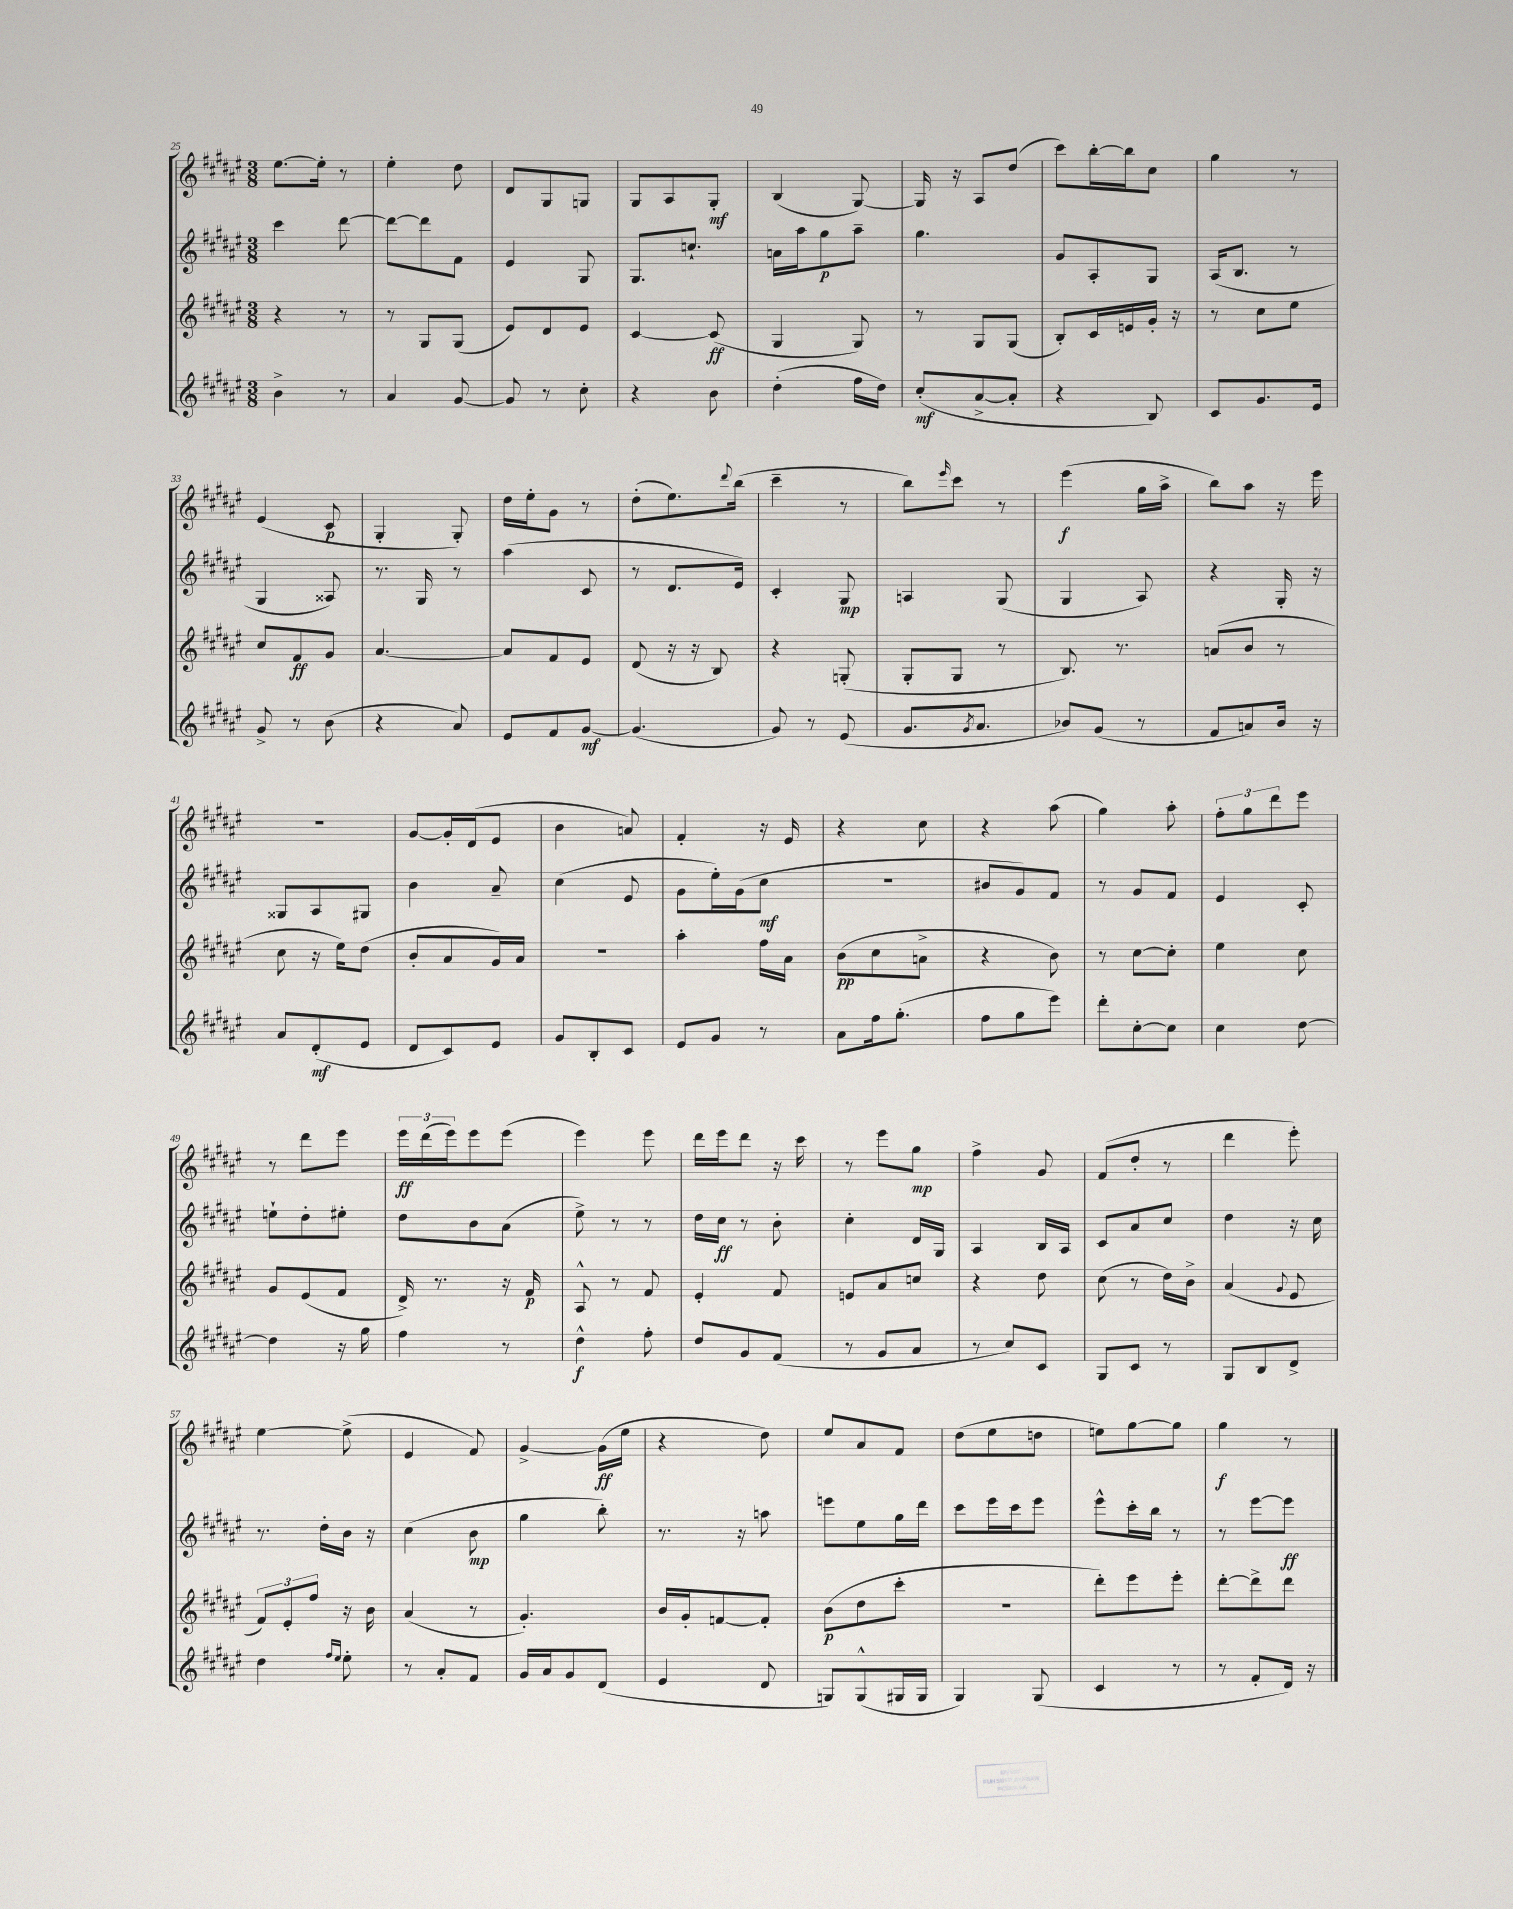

**kern	**dynam	**kern	**dynam	**kern	**dynam	**kern	**dynam
*part4	*part4	*part3	*part3	*part2	*part2	*part1	*part1
*staff4	*staff4	*staff3	*staff3	*staff2	*staff2	*staff1	*staff1
*clefG2	*	*clefG2	*	*clefG2	*	*clefG2	*
*k[f#c#g#d#a#e#]	*	*k[f#c#g#d#a#e#]	*	*k[f#c#g#d#a#e#]	*	*k[f#c#g#d#a#e#]	*
*M3/8	*	*M3/8	*	*M3/8	*	*M3/8	*
=25	=25	=25	=25	=25	=25	=25	=25
4b^\	.	4r	.	4ccc#\	.	[8.ee#\L	.
.	.	.	.	.	.	16ee#'\Jk]	.
8r	.	8r	.	[8ddd#\	.	8r	.
=26	=26	=26	=26	=26	=26	=26	=26
4a#/	.	8r	.	8ddd#\L_	.	4ee#'\	.
.	.	8G#/L	.	8ddd#\]	.	.	.
[8g#/	.	(8G#/J	.	8f#\J	.	8dd#\	.
=27	=27	=27	=27	=27	=27	=27	=27
8g#/]	.	8e#/L)	.	4e#/	.	8d#/L	.
8r	.	8d#/	.	.	.	8G#/	.
8cc#'\	.	8e#/J	.	8G#/	.	8Gn/J	.
=28	=28	=28	=28	=28	=28	=28	=28
4r	.	[4c#/	.	8.G#/L	.	8G#/L	.
.	.	.	.	.	.	8A#/	.
.	.	.	.	8.ccn`/J	.	.	.
8b\	.	(8c#/]	ff	.	.	8G#'/J	mf
=29	=29	=29	=29	=29	=29	=29	=29
(4dd#'\	.	4G#/	.	16an\LL	.	(4B/	.
.	.	.	.	16aa#\J	.	.	.
.	.	.	.	8gg#\	p	.	.
16ff#\LL	.	8G#/)	.	8aa#~\J	.	[8G#/)	.
16dd#\JJ)	.	.	.	.	.	.	.
=30	=30	=30	=30	=30	=30	=30	=30
(8cc#'/L	mf	8r	.	4.gg#\	.	16G#/]	.
.	.	.	.	.	.	16r	.
[8a#^/	.	8G#/L	.	.	.	8A#/L	.
8a#'/J]	.	(8G#/J	.	.	.	(8dd#/J	.
=31	=31	=31	=31	=31	=31	=31	=31
4r	.	8B'/L)	.	8g#/L	.	8ccc#\L)	.
.	.	16c#/L	.	8A#'/	.	[16bb'\L	.
.	.	16en/	.	.	.	16bb\J]	.
8B/)	.	16g#'/JJ	.	8G#/J	.	8cc#\J	.
.	.	16r	.	.	.	.	.
=32	=32	=32	=32	=32	=32	=32	=32
8c#/L	.	8r	.	(16A#/KL	.	4gg#\	.
.	.	.	.	8.B/J	.	.	.
8.g#/	.	8cc#\L	.	.	.	.	.
.	.	8ee#\J	.	8r	.	8r	.
16e#/Jk	.	.	.	.	.	.	.
!!LO:LB:g=z
=33	=33	=33	=33	=33	=33	=33	=33
8g#^/	.	8cc#/L	.	4G#/	.	(4e#/	.
8r	.	8f#/	ff	.	.	.	.
(8b\	.	8g#/J	.	8A##X/)	.	8c#/	p
=34	=34	=34	=34	=34	=34	=34	=34
4r	.	[4.a#/	.	8.r	.	4G#'/	.
.	.	.	.	16G#/	.	.	.
8a#/)	.	.	.	8r	.	8G#'/)	.
=35	=35	=35	=35	=35	=35	=35	=35
8e#/L	.	8a#/L]	.	(4aa#\	.	16dd#\LL	.
.	.	.	.	.	.	16ee#'\J	.
8f#/	.	8f#/	.	.	.	8g#\J	.
[8g#/J	mf	8e#/J	.	8c#/	.	8r	.
=36	=36	=36	=36	=36	=36	=36	=36
(4.g#/]	.	(8d#/	.	8r	.	(8dd#'\L	.
.	.	16r	.	8.d#/L	.	8.ee#\)	.
.	.	16r	.	.	.	.	.
.	.	8B/)	.	.	.	.	.
.	.	.	.	.	.	8qqddd#/	.
.	.	.	.	16e#/Jk)	.	(16bb\Jk	.
=37	=37	=37	=37	=37	=37	=37	=37
8g#/)	.	4r	.	4c#'/	.	4ccc#~\	.
8r	.	.	.	.	.	.	.
(8e#/	.	(8Gn'/	.	8G#/	mp	8r	.
=38	=38	=38	=38	=38	=38	=38	=38
8.g#/L	.	8G#'/L	.	4An/	.	8bb\L)	.
.	.	.	.	.	.	16qqeee#/	.
.	.	8G#/J	.	.	.	8ccc#\J	.
8qg#/	.	.	.	.	.	.	.
8.a#/J	.	.	.	.	.	.	.
.	.	8r	.	(8G#/	.	8r	.
=39	=39	=39	=39	=39	=39	=39	=39
8b-X/L)	.	8.B/)	.	4G#/	.	(4eee#\	f
(8g#/J	.	.	.	.	.	.	.
.	.	8.r	.	.	.	.	.
8r	.	.	.	8A#/)	.	16gg#\LL	.
.	.	.	.	.	.	16aa#^\JJ	.
=40	=40	=40	=40	=40	=40	=40	=40
8f#/L	.	(8an/L	.	4r	.	8bb\L)	.
8an/)	.	8b/J	.	.	.	8aa#\J	.
16b/Jk	.	8r	.	16G#'/	.	16r	.
16r	.	.	.	16r	.	16eee#\	.
!!LO:LB:g=z
=41	=41	=41	=41	=41	=41	=41	=41
8a#/L	.	8cc#\	.	8G##X/L	.	4.r	.
(8d#'/	mf	16r	.	8A#/	.	.	.
.	.	16ee#\KL)	.	.	.	.	.
8e#/J	.	(8dd#\J	.	8G#X/J	.	.	.
=42	=42	=42	=42	=42	=42	=42	=42
8d#/L	.	8b'/L	.	4b\	.	[8g#/L	.
8c#/)	.	8a#/	.	.	.	16g#'/L]	.
.	.	.	.	.	.	(16d#/J	.
8e#/J	.	16g#/L)	.	8a#~/	.	8e#/J	.
.	.	16a#/JJ	.	.	.	.	.
=43	=43	=43	=43	=43	=43	=43	=43
8g#/L	.	4.r	.	(4cc#\	.	4b\	.
8B'/	.	.	.	.	.	.	.
8c#/J	.	.	.	8e#/	.	8an/)	.
=44	=44	=44	=44	=44	=44	=44	=44
8e#/L	.	4aa#'\	.	8g#\L	.	4f#'/	.
8g#/J	.	.	.	16ee#'\L)	.	.	.
.	.	.	.	(16g#\J	.	.	.
8r	.	16ff#\LL	.	8cc#\J	mf	16r	.
.	.	16a#\JJ	.	.	.	16e#/	.
=45	=45	=45	=45	=45	=45	=45	=45
8a#\L	.	(8b\L	pp	4.r	.	4r	.
16ff#\k	.	8cc#\	.	.	.	.	.
(8.gg#'\J	.	.	.	.	.	.	.
.	.	8an^\J	.	.	.	8cc#\	.
=46	=46	=46	=46	=46	=46	=46	=46
8ff#\L	.	4r	.	8b#X/L	.	4r	.
8gg#\	.	.	.	8g#/)	.	.	.
8eee#\J)	.	8b\)	.	8f#/J	.	(8aa#\	.
=47	=47	=47	=47	=47	=47	=47	=47
8ddd#'\L	.	8r	.	8r	.	4gg#\)	.
[8cc#'\	.	[8cc#\L	.	8g#/L	.	.	.
8cc#\J]	.	8cc#'\J]	.	8f#/J	.	8aa#'\	.
=48	=48	=48	=48	=48	=48	=48	=48
4cc#\	.	4ee#\	.	4e#/	.	12ff#'\L	.
.	.	.	.	.	.	12gg#\	.
.	.	.	.	.	.	12ddd#\	.
[8dd#\	.	8cc#\	.	8c#'/	.	8eee#\J	.
!!LO:LB:g=z
=49	=49	=49	=49	=49	=49	=49	=49
4dd#\]	.	8g#/L	.	8een`\L	.	8r	.
.	.	(8e#/	.	8dd#'\	.	8ddd#\L	.
16r	.	8f#/J	.	8ee#X'\J	.	8eee#\J	.
16gg#\	.	.	.	.	.	.	.
=50	=50	=50	=50	=50	=50	=50	=50
4ff#\	.	16d#^/)	.	8dd#\L	.	24eee#\LL	ff
.	.	.	.	.	.	(24ddd#\	.
.	.	8.r	.	.	.	.	.
.	.	.	.	.	.	24eee#\J)	.
.	.	.	.	8b\	.	8eee#\	.
8r	.	16r	.	(8a#\J	.	(8eee#\J	.
.	.	16f#/	p	.	.	.	.
=51	=51	=51	=51	=51	=51	=51	=51
4dd#^^\	f	8A#^^/	.	8ee#^\)	.	4eee#\)	.
.	.	8r	.	8r	.	.	.
8ff#'\	.	8f#/	.	8r	.	8eee#\	.
=52	=52	=52	=52	=52	=52	=52	=52
8dd#/L	.	4e#'/	.	16dd#\LL	.	16ddd#\LL	.
.	.	.	.	16cc#\JJ	ff	16eee#\J	.
8g#/	.	.	.	8r	.	8ddd#\J	.
(8f#/J	.	8f#/	.	8b'\	.	16r	.
.	.	.	.	.	.	16ccc#\	.
=53	=53	=53	=53	=53	=53	=53	=53
8r	.	8en/L	.	4cc#'\	.	8r	.
8g#/L	.	8a#/	.	.	.	8eee#\L	.
8a#/J	.	8ccn/J	.	16d#/LL	.	8gg#\J	mp
.	.	.	.	16G#/JJ	.	.	.
=54	=54	=54	=54	=54	=54	=54	=54
8r	.	4r	.	4A#/	.	4ff#^\	.
8cc#/L)	.	.	.	.	.	.	.
8c#/J	.	8dd#\	.	16B/LL	.	8g#/	.
.	.	.	.	16A#/JJ	.	.	.
=55	=55	=55	=55	=55	=55	=55	=55
8G#/L	.	(8cc#\	.	8c#/L	.	(8f#/L	.
8c#/J	.	8r	.	8a#/	.	8dd#'/J	.
8r	.	16dd#\LL)	.	8cc#/J	.	8r	.
.	.	16b^\JJ	.	.	.	.	.
=56	=56	=56	=56	=56	=56	=56	=56
8G#/L	.	(4a#/	.	4dd#\	.	4ddd#\	.
8B/	.	.	.	.	.	.	.
.	.	8qqg#/	.	.	.	.	.
8d#^/J	.	8e#/	.	16r	.	8eee#'\)	.
.	.	.	.	16cc#\	.	.	.
!!LO:LB:g=z
=57	=57	=57	=57	=57	=57	=57	=57
4dd#\	.	12f#/L)	.	8.r	.	[4ee#\	.
.	.	12e#'/	.	.	.	.	.
.	.	12ff#/J	.	.	.	.	.
.	.	.	.	16dd#'\LL	.	.	.
16qqff#/LL	.	.	.	.	.	.	.
16qqee#/JJ	.	.	.	.	.	.	.
8ee#'\	.	16r	.	16b\JJ	.	(8ee#^\]	.
.	.	16b\	.	16r	.	.	.
=58	=58	=58	=58	=58	=58	=58	=58
8r	.	(4a#/	.	(4cc#\	.	4e#/	.
8a#'/L	.	.	.	.	.	.	.
8f#/J	.	8r	.	8b\	mp	8f#/)	.
=59	=59	=59	=59	=59	=59	=59	=59
16g#/LL	.	4.g#'/)	.	4gg#\	.	[4g#^/	.
16a#/J	.	.	.	.	.	.	.
8g#/	.	.	.	.	.	.	.
(8d#/J	.	.	.	8bb'\)	.	(16g#\LL]	ff
.	.	.	.	.	.	16ee#\JJ	.
=60	=60	=60	=60	=60	=60	=60	=60
4e#/	.	16b/LL	.	8.r	.	4r	.
.	.	16g#'/J	.	.	.	.	.
.	.	[8fn/	.	.	.	.	.
.	.	.	.	16r	.	.	.
8d#/	.	8f'/J]	.	8aan\	.	8dd#\)	.
=61	=61	=61	=61	=61	=61	=61	=61
8Gn/L)	.	(8b\L	p	8eeen\L	.	8ee#/L	.
(8G^^/	.	8dd#\	.	8ee#\	.	8a#/	.
16G#X/L	.	8ccc#'\J	.	16gg#\L	.	8f#/J	.
16G#/JJ	.	.	.	16ddd#\JJ	.	.	.
=62	=62	=62	=62	=62	=62	=62	=62
4G#/)	.	4.r	.	8ccc#\L	.	(8dd#\L	.
.	.	.	.	16eee#\L	.	8ee#\	.
.	.	.	.	16ccc#\J	.	.	.
(8G#/	.	.	.	8eee#\J	.	8ddn\J	.
=63	=63	=63	=63	=63	=63	=63	=63
4c#/	.	8ddd#'\L)	.	8eee#^^\L	.	8een\L)	.
.	.	8eee#\	.	16ccc#'\L	.	[8gg#\	.
.	.	.	.	16bb\JJ	.	.	.
8r	.	8eee#'\J	.	8r	.	8gg#\J]	.
=64	=64	=64	=64	=64	=64	=64	=64
8r	.	[8ddd#'\L	.	8r	.	4gg#\	f
8f#'/L	.	8ddd#^\]	.	[8eee#\L	.	.	.
16d#/Jk)	.	8ddd#\J	.	8eee#\J]	ff	8r	.
16r	.	.	.	.	.	.	.
==	==	==	==	==	==	==	==
*-	*-	*-	*-	*-	*-	*-	*-
